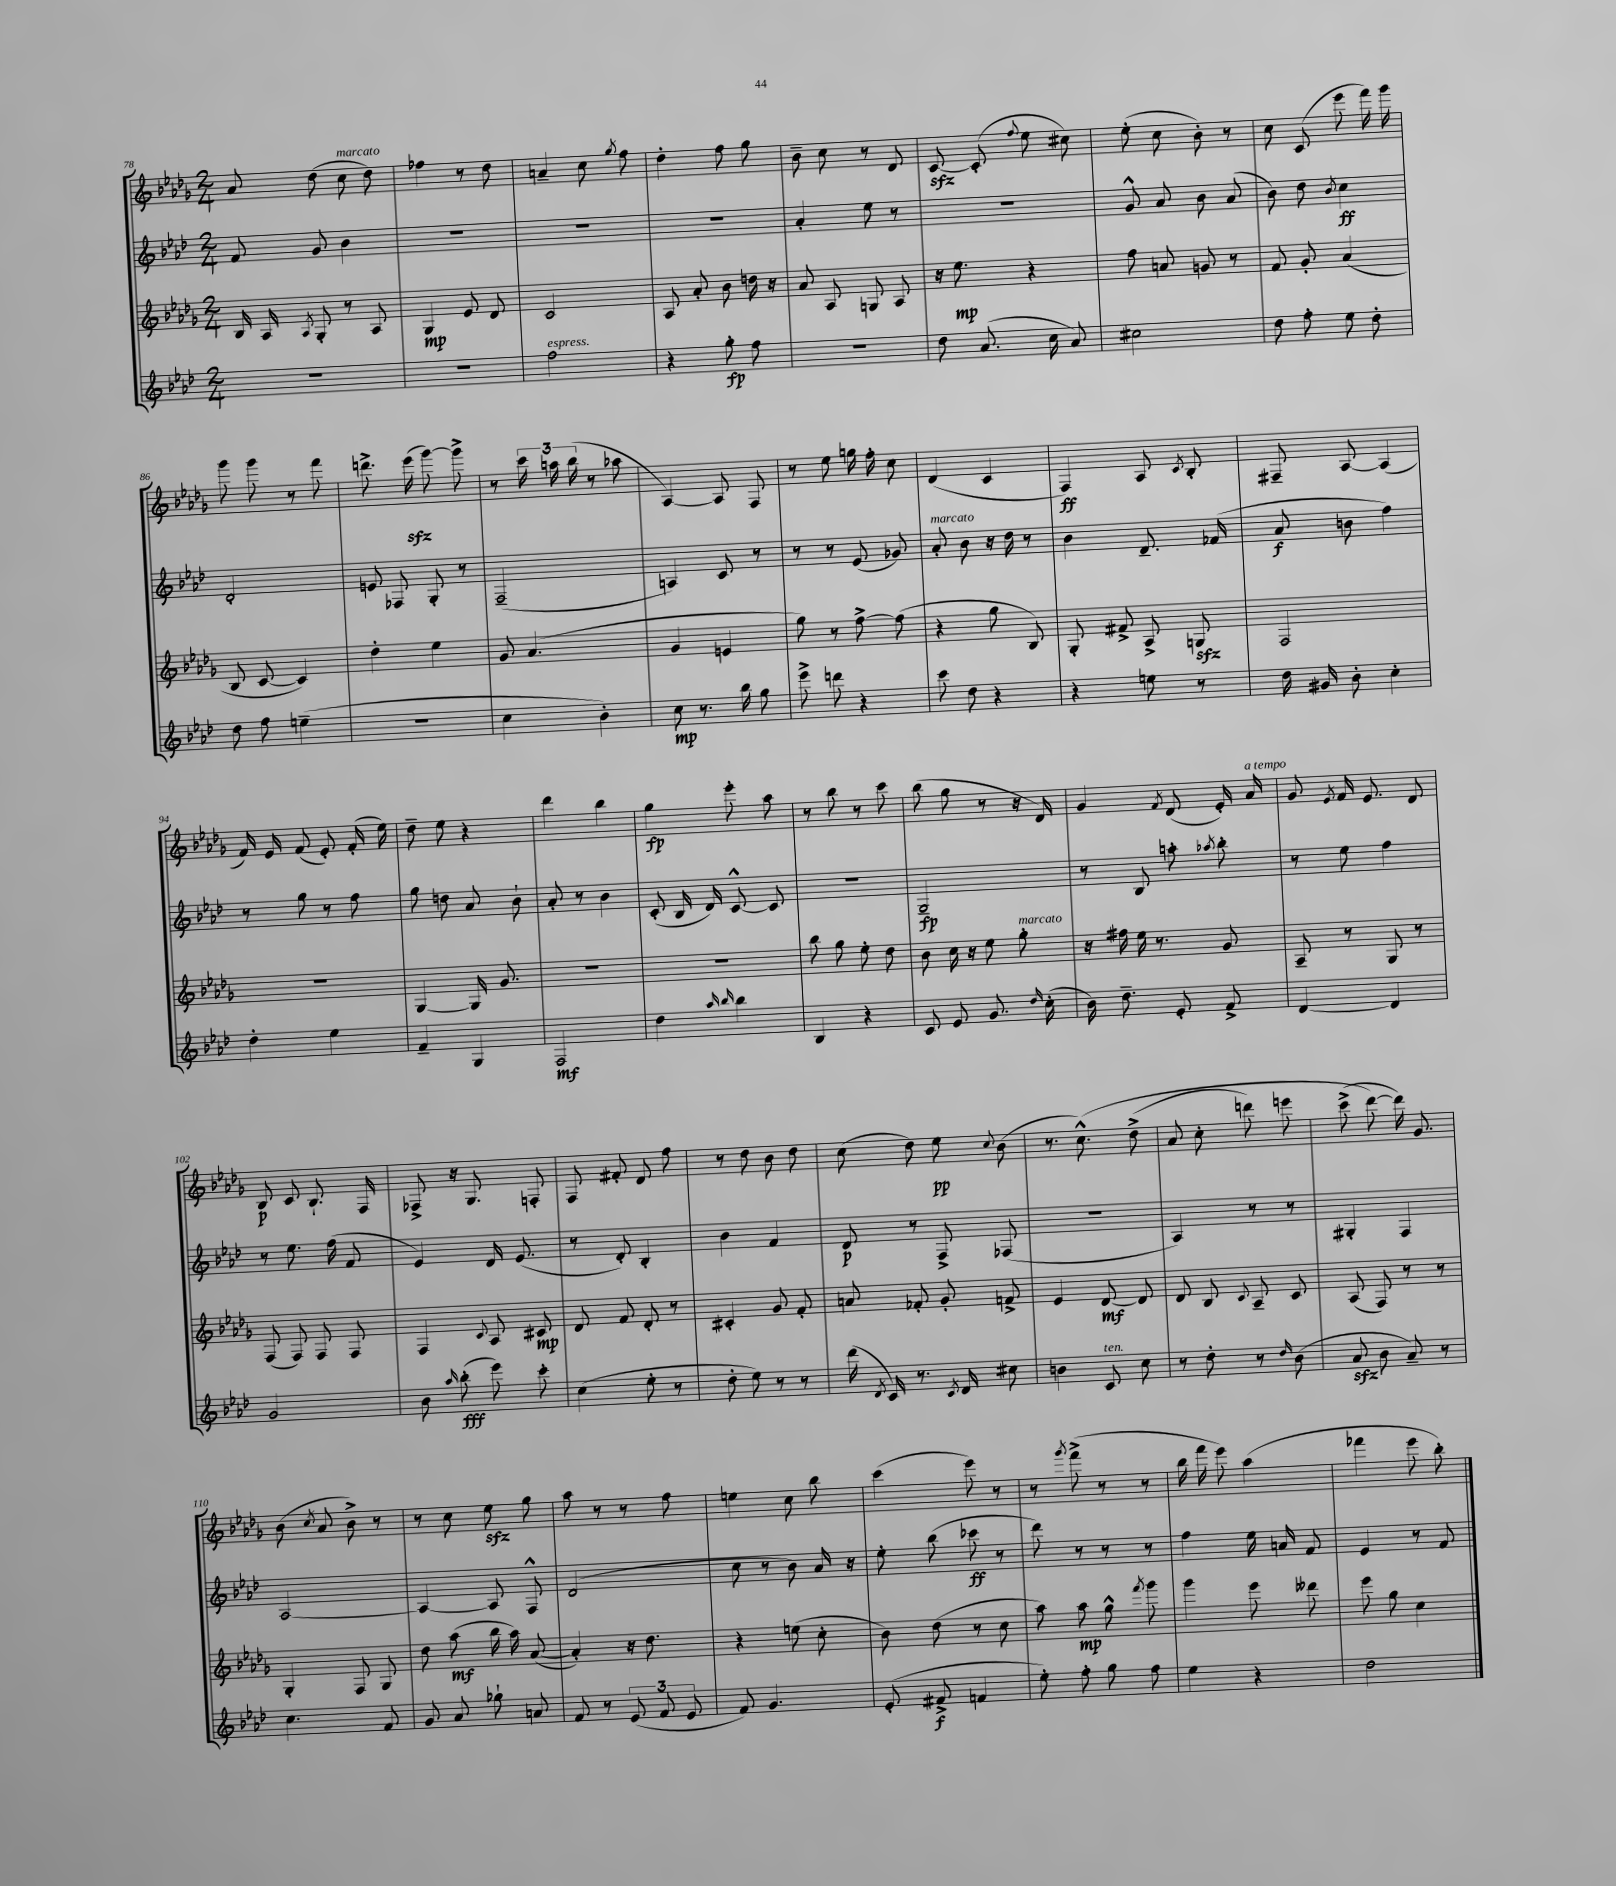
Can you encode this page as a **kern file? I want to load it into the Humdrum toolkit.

**kern	**dynam	**kern	**dynam	**kern	**dynam	**kern	**dynam
*part4	*part4	*part3	*part3	*part2	*part2	*part1	*part1
*staff4	*staff4	*staff3	*staff3	*staff2	*staff2	*staff1	*staff1
*clefG2	*	*clefG2	*	*clefG2	*	*clefG2	*
*k[b-e-a-d-]	*	*k[b-e-a-d-g-]	*	*k[b-e-a-d-]	*	*k[b-e-a-d-g-]	*
*M2/4	*	*M2/4	*	*M2/4	*	*M2/4	*
=78	=78	=78	=78	=78	=78	=78	=78
2r	.	16B-/	.	8f/	.	8a-/	.
.	.	16A-/	.	.	.	.	.
.	.	8qA-/	.	.	.	.	.
.	.	8G-'/	.	8g/	.	(8dd-\	.
!	!	!	!	!	!	!LO:TX:a:i:t=marcato	!
.	.	8r	.	4b-\	.	8cc\	.
.	.	8A-/	.	.	.	8dd-\)	.
=79	=79	=79	=79	=79	=79	=79	=79
2r	.	4G-/	mp	2r	.	4ff-X\	.
.	.	8e-/	.	.	.	8r	.
.	.	8d-/	.	.	.	8dd-\	.
=80	=80	=80	=80	=80	=80	=80	=80
!LO:TX:a:i:t=espress.	!	!	!	!	!	!	!
2ff\	.	2c/	.	2r	.	4an~/	.
.	.	.	.	.	.	8cc\	.
.	.	.	.	.	.	8qgg-/	.
.	.	.	.	.	.	8ff\	.
=81	=81	=81	=81	=81	=81	=81	=81
4r	.	8A-/	.	2r	.	4dd-'\	.
.	.	8a-'/	.	.	.	.	.
8gg'\	fp	8b-\	.	.	.	8ff\	.
8ff\	.	16ddn\	.	.	.	8gg-\	.
.	.	16r	.	.	.	.	.
=82	=82	=82	=82	=82	=82	=82	=82
2r	.	8a-/	.	4a-'/	.	8b-~\	.
.	.	8A-/	.	.	.	8cc\	.
.	.	8Gn/	.	8ee-\	.	8r	.
.	.	8A-/	.	8r	.	8d-/	.
=83	=83	=83	=83	=83	=83	=83	=83
8dd-\	.	16r	.	2r	.	[8czz/	.
.	.	8.ee-\	mp	.	.	.	.
(8.a-/	.	.	.	.	.	(8c'/]	.
.	.	.	.	.	.	8qqff/	.
.	.	4r	.	.	.	8ee-\	.
16cc\	.	.	.	.	.	.	.
8a-/)	.	.	.	.	.	8cc#X\)	.
=84	=84	=84	=84	=84	=84	=84	=84
2cc#X\	.	8ff\	.	8g^^/	.	(8ee-'\	.
.	.	8an/	.	8a-/	.	8cc\	.
.	.	8gn/	.	8b-\	.	8b-'\)	.
.	.	8r	.	(8a-/	.	8r	.
=85	=85	=85	=85	=85	=85	=85	=85
8dd-\	.	8f/	.	8b-\)	.	8cc\	.
8ff'\	.	8g-'/	.	8dd-\	.	(8c/	.
.	.	.	.	8qb-/	.	.	.
8ee-\	.	(4a-/	.	4cc\	ff	8eee-\	.
8dd-'\	.	.	.	.	.	16fff\)	.
.	.	.	.	.	.	16ggg-\	.
!!LO:LB:g=z
=86	=86	=86	=86	=86	=86	=86	=86
8dd-\	.	8B-/	.	2d-'/	.	8ggg-\	.
8ff\	.	[8c/	.	.	.	8ggg-\	.
(4een~\	.	4c/])	.	.	.	8r	.
.	.	.	.	.	.	8fff\	.
=87	=87	=87	=87	=87	=87	=87	=87
2r	.	4dd-'\	.	8en/	.	8.dddn^\	.
.	.	.	.	8F-X/	.	.	.
.	.	.	.	.	.	(16eee-zz\	.
.	.	4ee-\	.	8G'/	.	[8ggg-\)	.
.	.	.	.	8r	.	8ggg-^\]	.
=88	=88	=88	=88	=88	=88	=88	=88
4cc\	.	8g-/	.	(2F~/	.	8r	.
.	.	(4.a-/	.	.	.	24ccc\	.
.	.	.	.	.	.	24aan\	.
.	.	.	.	.	.	(24bb-\	.
4b-'\)	.	.	.	.	.	8r	.
.	.	.	.	.	.	8aa-X\	.
=89	=89	=89	=89	=89	=89	=89	=89
8cc\	mp	4g-/	.	4An/)	.	[4A-/)	.
8.r	.	.	.	.	.	.	.
.	.	4en/	.	8c/	.	8A-/]	.
16bb-\	.	.	.	.	.	.	.
8gg\	.	.	.	8r	.	8F/	.
=90	=90	=90	=90	=90	=90	=90	=90
8eee-^\	.	8gg-\)	.	8r	.	8r	.
8dddn\	.	8r	.	8r	.	8ee-\	.
4r	.	[8ff^\	.	(8e-/	.	16ggn\	.
.	.	.	.	.	.	16ff'\	.
.	.	(8ff\]	.	8g-X/)	.	8cc\	.
=91	=91	=91	=91	=91	=91	=91	=91
!	!	!	!	!LO:TX:a:i:t=marcato	!	!	!
8ccc\	.	4r	.	8a-'/	.	(4d-/	.
8dd-\	.	.	.	8b-\	.	.	.
4r	.	8gg-\	.	16r	.	4c/	.
.	.	.	.	16dd-\	.	.	.
.	.	8B-/)	.	8r	.	.	.
=92	=92	=92	=92	=92	=92	=92	=92
4r	.	8G-'/	.	4b-\	.	4F/)	ff
.	.	8f#X^/	.	.	.	.	.
8een\	.	8A-^/	.	8.d-~/	.	8A-/	.
.	.	.	.	.	.	8qc/	.
8r	.	8Gnzz/	.	.	.	8B-'/	.
.	.	.	.	(16f-X/	.	.	.
=93	=93	=93	=93	=93	=93	=93	=93
16dd-\	.	2F/	.	8a-/	f	8F#X~/	.
16g#X/	.	.	.	.	.	.	.
8b-'\	.	.	.	8bn\	.	[8A-/	.
4cc'\	.	.	.	4ff\)	.	(4A-/]	.
!!LO:LB:g=z
=94	=94	=94	=94	=94	=94	=94	=94
4dd-'\	.	2r	.	8r	.	16f/)	.
.	.	.	.	.	.	16e-/	.
.	.	.	.	8gg\	.	(8f/	.
4ee-\	.	.	.	8r	.	8e-'/)	.
.	.	.	.	8ff\	.	(16f'/	.
.	.	.	.	.	.	16ee-\)	.
=95	=95	=95	=95	=95	=95	=95	=95
4f~/	.	[4G-/	.	8gg\	.	8dd-~\	.
.	.	.	.	8ddn\	.	8ee-\	.
4G/	.	16G-/]	.	8a-/	.	4r	.
.	.	8.g-/	.	.	.	.	.
.	.	.	.	8b-`\	.	.	.
=96	=96	=96	=96	=96	=96	=96	=96
2F/	mf	2r	.	8a-'/	.	4ddd-\	.
.	.	.	.	8r	.	.	.
.	.	.	.	4b-\	.	4bb-\	.
=97	=97	=97	=97	=97	=97	=97	=97
4dd-\	.	2r	.	(8c'/	.	4gg-\	fp
.	.	.	.	16B-/	.	.	.
.	.	.	.	16d-/)	.	.	.
16qqaa-/	.	.	.	.	.	.	.
16qqbb-/	.	.	.	.	.	.	.
4bb-\	.	.	.	[8c^^/	.	8eee-'\	.
.	.	.	.	8c/]	.	8aa-\	.
=98	=98	=98	=98	=98	=98	=98	=98
4B-/	.	8bb-\	.	2r	.	8r	.
.	.	8gg-\	.	.	.	8bb-\	.
4r	.	8ee-'\	.	.	.	8r	.
.	.	8dd-\	.	.	.	8ccc\	.
=99	=99	=99	=99	=99	=99	=99	=99
8c/	.	8b-\	.	2G~/	fp	(8bb-\	.
8e-/	.	16cc\	.	.	.	8gg-\	.
.	.	16r	.	.	.	.	.
8.g/	.	8ee-\	.	.	.	8r	.
!	!	!LO:TX:a:i:t=marcato	!	!	!	!	!
.	.	8gg-'\	.	.	.	16r	.
16qqdd-/	.	.	.	.	.	.	.
(16cc'\	.	.	.	.	.	16d-/)	.
=100	=100	=100	=100	=100	=100	=100	=100
16b-\)	.	16r	.	8r	.	4g-/	.
8.dd-~\	.	16ff#X\	.	.	.	.	.
.	.	16ee-\	.	8B-/	.	.	.
.	.	8.r	.	.	.	.	.
.	.	.	.	.	.	8qf/	.
8e-'/	.	.	.	8aan'\	.	(8d-/	.
.	.	.	.	8qaa-X/	.	.	.
8f^/	.	8g-/	.	8bb-'\	.	16e-'/)	.
!	!	!	!	!	!	!LO:TX:a:i:t=a tempo	!
.	.	.	.	.	.	16a-/	.
=101	=101	=101	=101	=101	=101	=101	=101
[4d-/	.	8A-~/	.	8r	.	8g-/	.
.	.	.	.	.	.	8qe-/	.
.	.	8r	.	8ee-\	.	16f/	.
.	.	.	.	.	.	8.e-/	.
4d-/]	.	8G-/	.	4ff\	.	.	.
.	.	8r	.	.	.	8d-/	.
!!LO:LB:g=z
=102	=102	=102	=102	=102	=102	=102	=102
2g/	.	(8F/	.	8r	.	8B-/	p
.	.	8F/)	.	8.ee-\	.	8c/	.
.	.	8F/	.	.	.	8.B-`/	.
.	.	.	.	(16ff\	.	.	.
.	.	8F/	.	8f/	.	.	.
.	.	.	.	.	.	16F/	.
=103	=103	=103	=103	=103	=103	=103	=103
8b-\	.	4F/	.	4e-/)	.	8F-X^/	.
16qqaa-/	.	.	.	.	.	.	.
(8bb-'\	fff	.	.	.	.	16r	.
.	.	.	.	.	.	8.G-/	.
.	.	8qqc/	.	.	.	.	.
8eee-\)	.	8A-/	.	16d-/	.	.	.
.	.	.	.	(8.e-/	.	.	.
8ccc'\	.	8c#X/	mp	.	.	8Fn'/	.
=104	=104	=104	=104	=104	=104	=104	=104
(4cc\	.	8d-/	.	8r	.	8F/	.
.	.	8f/	.	8d-'/)	.	8f#X'/	.
8ee-'\	.	8d-'/	.	4B-'/	.	8d-/	.
8r	.	8r	.	.	.	8ff\	.
=105	=105	=105	=105	=105	=105	=105	=105
8dd-'\	.	4c#X'/	.	4b-\	.	8r	.
8ee-\)	.	.	.	.	.	8dd-\	.
8r	.	8g-/	.	4f/	.	8b-\	.
8r	.	8f'/	.	.	.	8dd-\	.
=106	=106	=106	=106	=106	=106	=106	=106
(16ddd-\	.	8an/	.	8d-/	p	(8cc\	.
8qd-/	.	.	.	.	.	.	.
16c/)	.	.	.	.	.	.	.
8.r	.	8f-X'/	.	8r	.	8dd-\)	.
.	.	8g-'/	.	8F^/	.	8ee-\	pp
8qc/	.	.	.	.	.	.	.
16d-/	.	.	.	.	.	.	.
.	.	.	.	.	.	8qqcc/	.
8cc#X\	.	8fn^/	.	(8F-X/	.	(8b-\	.
=107	=107	=107	=107	=107	=107	=107	=107
4bn\	.	4e-/	.	2r	.	8.r	.
.	.	.	.	.	.	(8.cc^^\)	.
!LO:TX:a:i:t=ten.	!	!	!	!	!	!	!
8c/	.	[8d-/	mf	.	.	.	.
8cc\	.	8d-/]	.	.	.	(8dd-^\	.
=108	=108	=108	=108	=108	=108	=108	=108
8r	.	8d-/	.	4A-/)	.	8a-/	.
8dd-'\	.	8B-/	.	.	.	8cc'\	.
.	.	8qqc/	.	.	.	.	.
8r	.	8A-~/	.	8r	.	8dddn\)	.
16qqdd-/	.	.	.	.	.	.	.
(8b-\	.	8c/	.	8r	.	8eeen\	.
=109	=109	=109	=109	=109	=109	=109	=109
8a-zz/	.	(8A-/	.	4G#X'/	.	(8ccc^\	.
8b-\	.	8F/)	.	.	.	[8ddd-\)	.
8a-~/)	.	8r	.	4F/	.	16ddd-\])	.
.	.	.	.	.	.	8.g-/	.
8r	.	8r	.	.	.	.	.
!!LO:LB:g=z
=110	=110	=110	=110	=110	=110	=110	=110
4.cc\	.	4G-'/	.	[2A-/	.	(8b-\	.
.	.	.	.	.	.	8qcc/	.
.	.	.	.	.	.	8a-/	.
.	.	8F/	.	.	.	8b-^\)	.
8f/	.	8G-/	.	.	.	8r	.
=111	=111	=111	=111	=111	=111	=111	=111
8g/	.	8dd-\	.	4A-/_	.	8r	.
8a-/	.	(8aa-\	mf	.	.	8cc\	.
8gg-X`\	.	16bb-\	.	8A-/]	.	8ee-zz\	.
.	.	16aa-\)	.	.	.	.	.
8an/	.	([8a-/	.	8F^^/	.	8gg-\	.
=112	=112	=112	=112	=112	=112	=112	=112
8f/	.	4a-'/])	.	(2d-/	.	8aa-\	.
8r	.	.	.	.	.	8r	.
(12e-/	.	16r	.	.	.	8r	.
.	.	8.dd-\	.	.	.	.	.
12f/	.	.	.	.	.	.	.
.	.	.	.	.	.	8ff\	.
12e-/	.	.	.	.	.	.	.
=113	=113	=113	=113	=113	=113	=113	=113
8f/)	.	4r	.	8cc\	.	4een\	.
4.g/	.	.	.	8r	.	.	.
.	.	(8een\	.	8b-\)	.	8cc\	.
.	.	8cc'\	.	16a-/	.	8bb-\	.
.	.	.	.	16r	.	.	.
=114	=114	=114	=114	=114	=114	=114	=114
(8e-'/	.	8b-\)	.	8ee-'\	.	(4ccc\	.
8f#X^/	f	(8dd-\	.	(8bb-\	.	.	.
4fn/	.	8r	.	8ccc-X\	ff	8eee-\)	.
.	.	8cc\	.	8r	.	8r	.
=115	=115	=115	=115	=115	=115	=115	=115
8ee-'\)	.	8aa-\)	.	8ddd-\)	.	8r	.
.	.	.	.	.	.	8qggg-/	.
8ff'\	.	8aa-\	mp	8r	.	(8fff^\	.
8gg\	.	8gg-^^\	.	8r	.	8r	.
.	.	8qfff/	.	.	.	.	.
8ff\	.	8ggg-\	.	8r	.	8r	.
=116	=116	=116	=116	=116	=116	=116	=116
4ee-\	.	4ggg-\	.	4ff\	.	16bb-\	.
.	.	.	.	.	.	16fff\	.
.	.	.	.	.	.	8eee-\)	.
4r	.	8eee-\	.	16ee-\	.	(4aa-\	.
.	.	.	.	16an/	.	.	.
.	.	8ddd--X\	.	8f/	.	.	.
=117	=117	=117	=117	=117	=117	=117	=117
2dd-\	.	8eee-\	.	4e-/	.	4fff-X\	.
.	.	8gg-\	.	.	.	.	.
.	.	4cc\	.	8r	.	8eee-\	.
.	.	.	.	8f/	.	8bb-'\)	.
==	==	==	==	==	==	==	==
*-	*-	*-	*-	*-	*-	*-	*-
